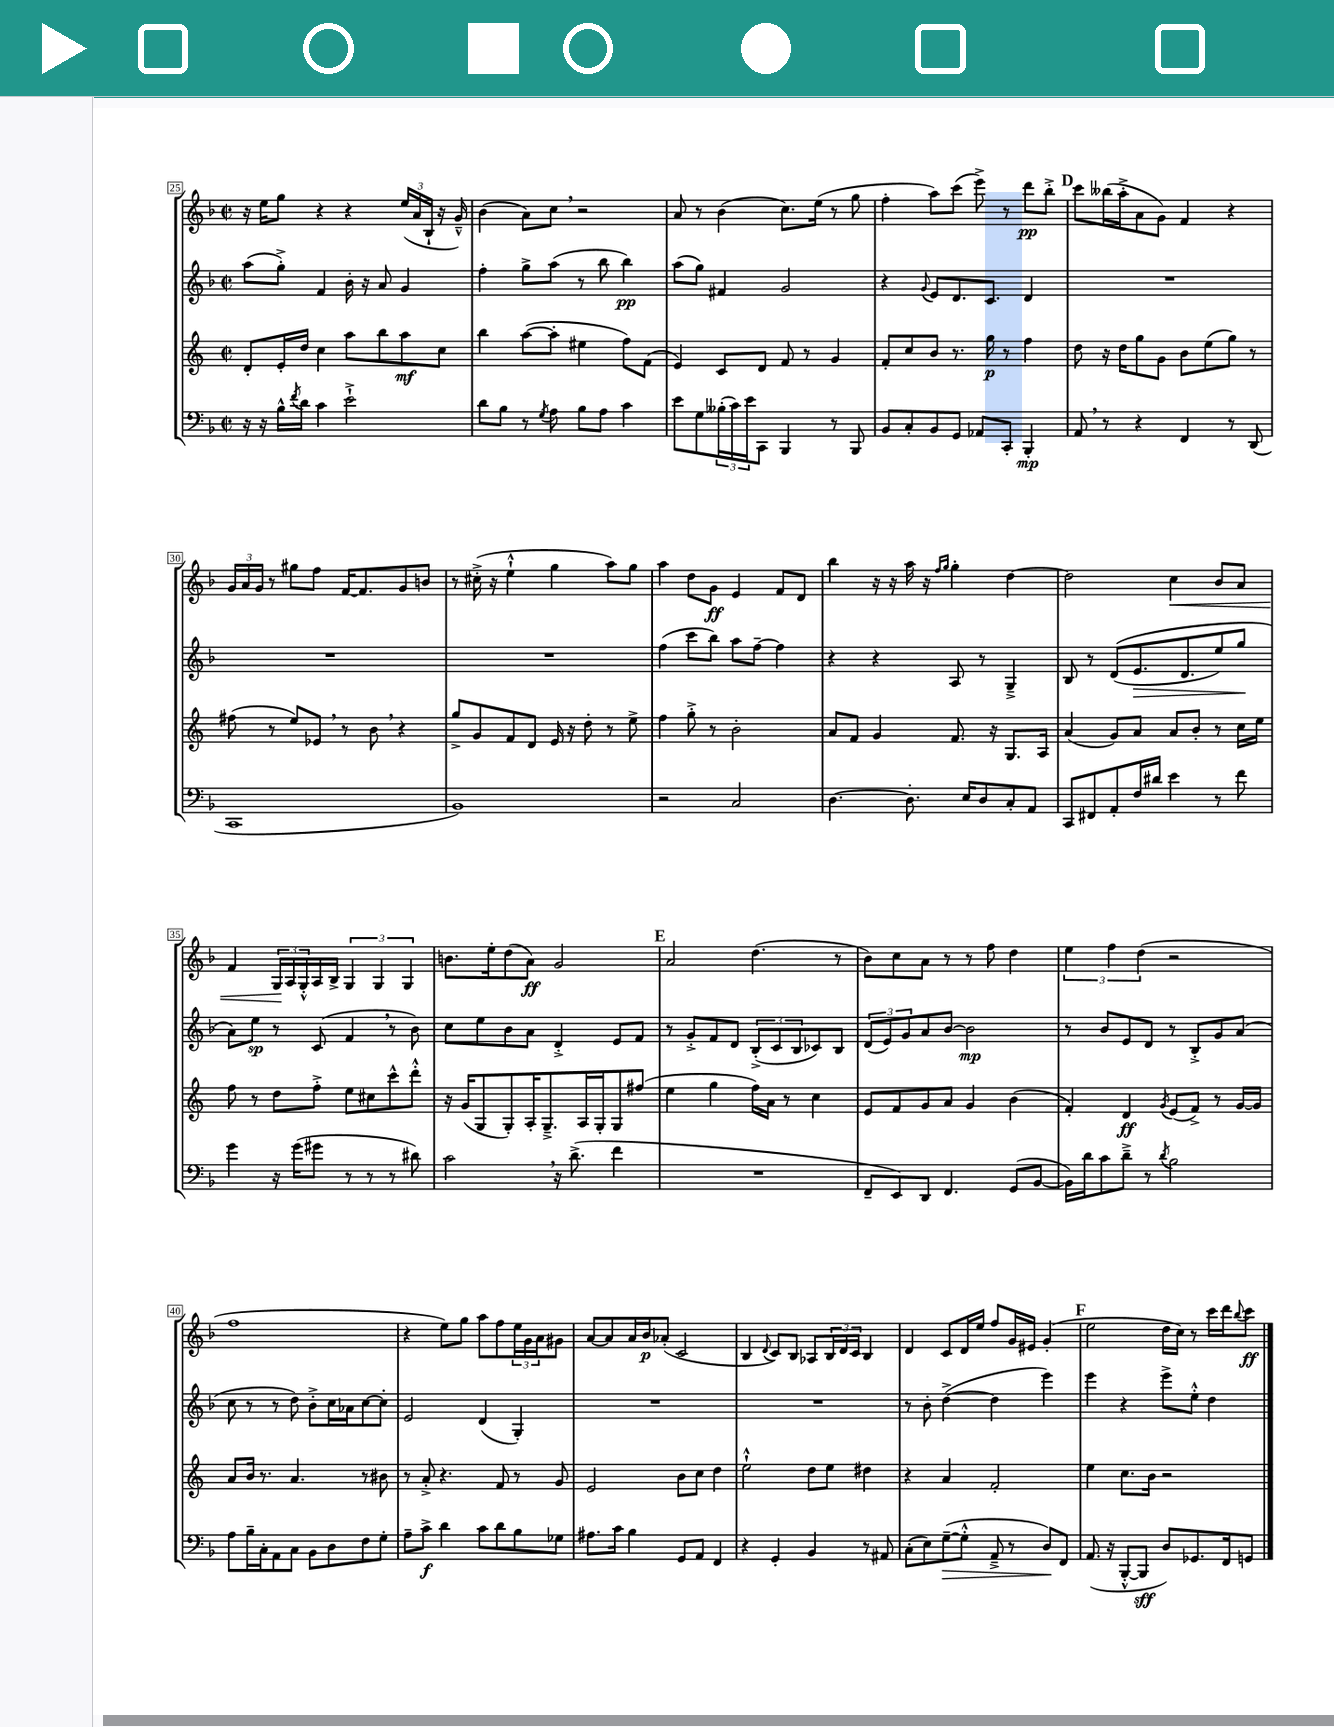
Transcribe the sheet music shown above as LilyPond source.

<<
\new StaffGroup <<
\new Staff = "s0" {
    \clef treble \key f \major \defaultTimeSignature \time 2/2
    r16 e''16 g''8 r4 r4 \tuplet 3/2 { e''16( a'16 bes16-! } r16 g'16---^) |
    bes'4( a'8) c''8 \breathe r2 |
    a'8 r8 bes'4( c''8.) e''16( r8 g''8 |
    f''4-. a''8) c'''8( e'''8->) r8 d'''8\pp bes''8-.-> |
    \mark \markup { \bold "D" } c'''8 beses''16( a''16-.-> a'8 g'8) f'4 r4 |
    \tuplet 3/2 { g'16 a'16 g'16 } r8 gis''8 f''8 f'16~ f'8. g'8 b'8 |
    r8 cis''16-.->( r16 e''4-!-^ g''4 a''8) g''8 |
    a''4 d''8 g'8\ff e'4 f'8 d'8 |
    bes''4 r16 r16 a''16 r16 \grace { f''16 g''16 } g''4-. d''4~ |
    d''2 c''4\< bes'8 a'8 |
    f'4 \tuplet 3/2 { g16\! a16 g16-.-^ } a16 bes16-> \tuplet 3/2 { g4 g4 g4 } |
    b'8. e''16-. d''8( a'8\ff) g'2 |
    \mark \markup { \bold "E" } a'2 d''4.( r8 |
    bes'8) c''8 a'8 r8 r8 f''8 d''4 |
    \tuplet 3/2 { e''4 f''4 d''4( } r2 |
    f''1 |
    r4 e''8) g''8 a''8 f''8 \tuplet 3/2 { e''16 g'16 a'16 } gis'8 |
    a'8~ a'8 a'16 bes'16\p aes'8-.( c'2 |
    bes4 \appoggiatura { d'8 } c'8) bes8 aes8 \tuplet 3/2 { bes16 d'16 c'16 } bes4 |
    d'4 c'8 d'16 e''16 f''8 g'16 eis'16 g'4-.( |
    \mark \markup { \bold "F" } e''2 d''16 c''16) r8 c'''16 d'''16 \appoggiatura { bes''8 } c'''8\ff \bar "|." |
}
\new Staff = "s1" {
    \clef treble \key f \major \defaultTimeSignature \time 2/2
    a''8( g''8-.->) f'4 bes'16-. r16 a'8 g'4 |
    f''4-. g''8-> a''8( r8 bes''8 bes''4\pp) |
    a''8( g''8) fis'4 g'2 |
    r4 \appoggiatura { g'8 } e'8 d'8. c'8. d'4 |
    \mark \markup { \bold "D" } R1 |
    R1 |
    R1 |
    f''4( c'''8 bes''8) a''8 f''8~-- f''4 |
    r4 r4 a8 r8 g4---> |
    bes8 r8 d'8(\( e'8.\> d'8. e''8) g''8\! |
    a'8\) e''8\sp r8 c'8( f'4 \breathe r8 bes'8) |
    c''8 e''8 bes'8 a'8 d'4-.-> e'8 f'8 |
    \mark \markup { \bold "E" } r8 g'8-.-> f'8 d'8 \tuplet 3/2 { bes8-.->( c'8 bes8 } ces'8) bes8 |
    \tuplet 3/2 { d'8( e'8) g'8 } a'8 bes'8~ bes'2\mp |
    r8 bes'8 e'8 d'8 r8 bes8-.-> g'8 a'8( |
    c''8 r8 r8 d''8) bes'8-.-> c''16 aes'16 c''8~ c''8-. |
    e'2 d'4( g4-.) |
    R1 |
    R1 |
    r8 bes'8-. d''4~->( d''4 e'''4) |
    \mark \markup { \bold "F" } e'''4 r4 e'''8-> e''8-.-^ d''4 \bar "|." |
}
\new Staff = "s2" {
    \clef treble \key c \major \defaultTimeSignature \time 2/2
    d'8-. e'16-. d''16 c''4 a''8 b''8 a''8\mf c''8 |
    b''4 a''8~( a''8-. eis''4 f''8) f'8( |
    e'4) c'8 d'8 f'8 r8 g'4 |
    f'8-. c''8 b'8 r8. g''16\p r8 f''4 |
    \mark \markup { \bold "D" } d''8 r16 d''16 g''8 g'8 b'8 e''8( g''8) r8 |
    fis''8( r8 e''8) ees'8 \breathe r8 b'8 \breathe r4 |
    g''8-> g'8 f'8 d'8 e'16 r16 d''8-. r8 e''8-> |
    f''4 g''8-.-> r8 b'2-. |
    a'8 f'8 g'4 f'8. r16 g8. a16 |
    a'4( g'8) a'8 a'8 b'8-. r8 c''16 e''16 |
    f''8 r8 d''8 f''8-.-> e''8 cis''8 c'''8-^ d'''8-.-^ |
    r16 g'16( g8 g8-.) a16-. g8.---> a16 g16-. g8 fis''8( |
    \mark \markup { \bold "E" } e''4 g''4 f''16) a'16 r8 c''4 |
    e'8 f'8 g'8 a'8 g'4 b'4( |
    f'4-.) d'4\ff \acciaccatura { g'8 } e'8( f'8->) r8 g'16~ g'16 |
    a'8 b'16 r8. a'4. r8 bis'8 |
    r8 a'8-.-> r4. f'8 r8 g'8 |
    e'2 b'8 c''8 d''4 |
    e''2-!-^ d''8 e''8 dis''4 |
    r4 a'4 f'2-. |
    \mark \markup { \bold "F" } e''4 c''8. b'16 r2 \bar "|." |
}
\new Staff = "s3" {
    \clef bass \key f \major \defaultTimeSignature \time 2/2
    r16 r16 bes16-^ \acciaccatura { f'8 } d'16 c'4 e'2-!-> |
    d'8 bes8 r8 \acciaccatura { g8 } a8 bes8 a8 c'4 |
    e'8 g8 \tuplet 3/2 { beses16-.( c'16) e'16 } c,8 bes,,4 r8 bes,,8 |
    bes,8 c8-. bes,8 g,8 aes,8 c,8-. bes,,4-.\mp |
    \mark \markup { \bold "D" } a,8 \breathe r8 r4 f,4 r8 d,8( |
    c,1 |
    bes,1) |
    r2 c2 |
    d4.~ d8.-. e16 d8 c8-. a,8 |
    c,8 fis,8 a,8-. f16 dis'16 e'4 r8 f'8 |
    g'4 r16 g'16( gis'8 r8 r8 r8 dis'8) |
    c'2 \breathe r16 d'8.->( f'4 |
    \mark \markup { \bold "E" } R1 |
    f,8-- e,8) d,8 f,4. g,8( bes,8~ |
    bes,16) d'16 c'8 d'8---> r8 \acciaccatura { d'8 } bes2 |
    a8 bes16-- c16-. a,8 c8 bes,8 d8 f8 g8-. |
    a8-- c'8->\f d'4 c'8 d'8 bes8 ges8 |
    ais8. c'16 bes4 g,8 a,8 f,4 |
    r4 g,4-. bes,4 r8 ais,8 |
    c8-.( e8) g8~--\>( g8-.-^ a,8---> r8 d8\!) f,8 |
    \mark \markup { \bold "F" } a,8.( r16 bes,,8~-.-^ bes,,8\sff d8) ges,8. f,16 g,8 \bar "|." |
}
>>
>>
\layout { \context { \Score currentBarNumber = #25 \override BarNumber.stencil = #(make-stencil-boxer 0.1 0.3 ly:text-interface::print) } }
